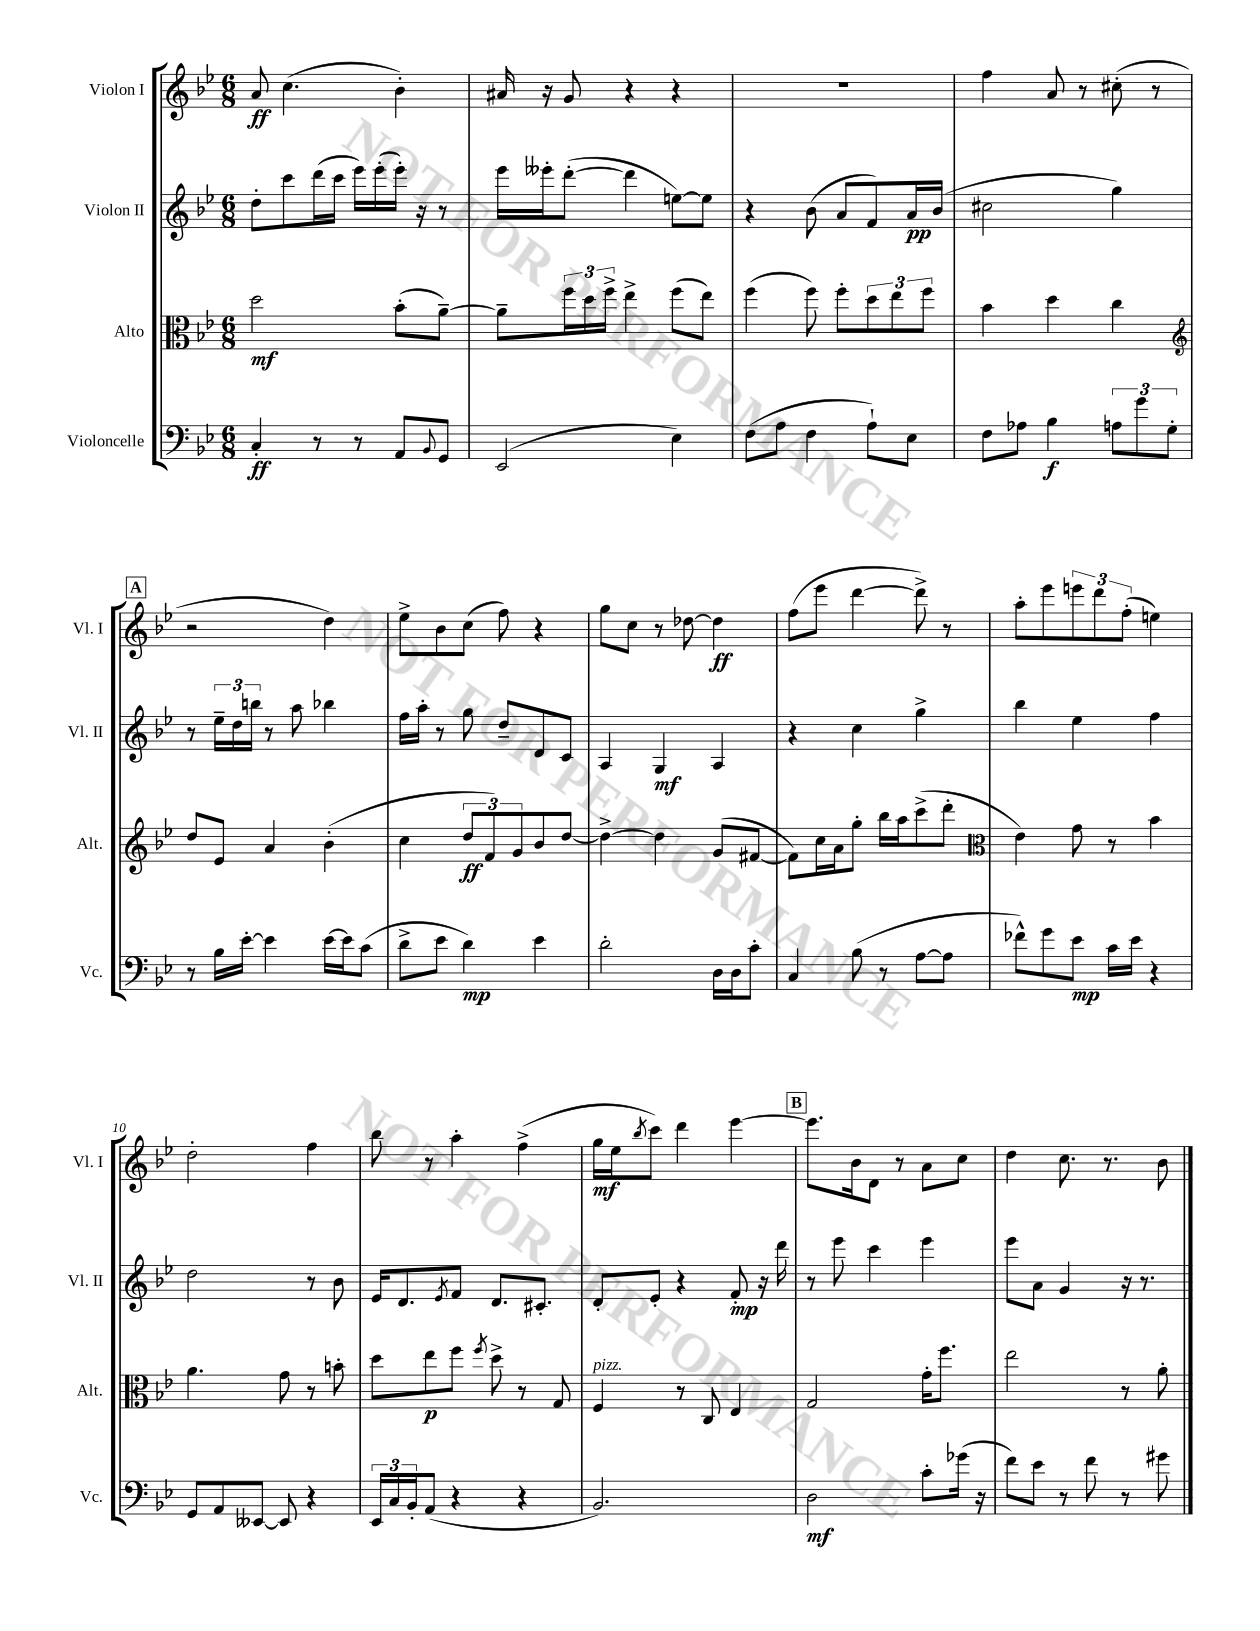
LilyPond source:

<<
\new StaffGroup <<
\new Staff = "s0" \with { instrumentName = "Violon I" shortInstrumentName = "Vl. I" } {
    \clef treble \key bes \major \numericTimeSignature \time 6/8
    a'8\ff c''4.( bes'4-.) |
    ais'16 r16 g'8 r4 r4 |
    R2. |
    f''4 a'8 r8 cis''8-.( r8 |
    \mark \markup { \box "A" } r2 d''4) |
    ees''8-> bes'8 c''8( f''8) r4 |
    g''8 c''8 r8 des''8~ des''4\ff |
    f''8( ees'''8 d'''4~ d'''8->) r8 |
    a''8-. ees'''8 \tuplet 3/2 { e'''8 d'''8 f''8-.( } e''4) |
    d''2-. f''4 |
    bes''8 r8 a''4-. f''4->( |
    g''16\mf ees''16 \acciaccatura { bes''8 } c'''8) d'''4 ees'''4~ |
    \mark \markup { \box "B" } ees'''8. bes'16 d'8 r8 a'8 c''8 |
    d''4 c''8. r8. bes'8 \bar "|." |
}
\new Staff = "s1" \with { instrumentName = "Violon II" shortInstrumentName = "Vl. II" } {
    \clef treble \key bes \major \numericTimeSignature \time 6/8
    d''8-. c'''8 d'''16( c'''16 ees'''16) ees'''16-.( ees'''16-.) r16 r8 |
    ees'''16 eeses'''16-. d'''8~-.( d'''4 e''8~) e''8 |
    r4 bes'8( a'8 f'8) a'16\pp bes'16( |
    cis''2 g''4) |
    \mark \markup { \box "A" } r8 \tuplet 3/2 { ees''16-- d''16 b''16 } r8 a''8 bes''4 |
    f''16 a''16-. r8 g''8 d''8-- d'8 c'8 |
    a4 g4\mf a4 |
    r4 c''4 g''4-> |
    bes''4 ees''4 f''4 |
    d''2 r8 bes'8 |
    ees'16 d'8. \acciaccatura { ees'8 } f'8 d'8. cis'8.-. |
    d'8-. ees'8-. r4 f'8-.\mp r16 d'''16 |
    \mark \markup { \box "B" } r8 ees'''8 c'''4 ees'''4 |
    ees'''8 a'8 g'4 r16 r8. \bar "|." |
}
\new Staff = "s2" \with { instrumentName = "Alto" shortInstrumentName = "Alt." } {
    \clef alto \key bes \major \numericTimeSignature \time 6/8
    d''2\mf bes'8-.( a'8~--) |
    a'8-- \tuplet 3/2 { f''16 d''16 f''16-> } ees''4-> f''8( ees''8) |
    f''4( f''8) f''8-. \tuplet 3/2 { d''8 ees''8 f''8 } |
    bes'4 d''4 c''4 |
    \mark \markup { \box "A" } \clef treble d''8 ees'8 a'4 bes'4-.( |
    c''4 \tuplet 3/2 { d''8\ff f'8) g'8 } bes'8 d''8~ |
    d''4~-> d''4 g'8( fis'8~ |
    fis'8) c''16 a'16 g''8-. bes''16 a''16 c'''8->( d'''8-. |
    \clef alto ees'4) g'8 r8 bes'4 |
    a'4. g'8 r8 b'8-. |
    d''8 ees''8\p f''8 \acciaccatura { f''8 } d''8-> r8 g8 |
    f4^\markup { \italic "pizz." } r8 c8 ees4 |
    \mark \markup { \box "B" } g2 g'16-. f''8. |
    ees''2 r8 a'8-. \bar "|." |
}
\new Staff = "s3" \with { instrumentName = "Violoncelle" shortInstrumentName = "Vc." } {
    \clef bass \key bes \major \numericTimeSignature \time 6/8
    c4-.\ff r8 r8 a,8 \appoggiatura { bes,8 } g,8 |
    ees,2( ees4) |
    f8( a8 f4 a8-!) ees8 |
    f8 aes8 bes4\f \tuplet 3/2 { a8 g'8 g8-. } |
    \mark \markup { \box "A" } r8 bes16 ees'16~-. ees'4 ees'16~ ees'16 c'8( |
    d'8-> ees'8 d'4\mp) ees'4 |
    d'2-. d16 d16 c'8-. |
    c4 bes8( r8 a8~ a8 |
    fes'8-^) g'8 ees'8\mp c'16 ees'16 r4 |
    g,8 a,8 eeses,8~ eeses,8 r4 |
    \tuplet 3/2 { ees,16 c16 bes,16-. } a,8( r4 r4 |
    bes,2.) |
    \mark \markup { \box "B" } d2\mf c'8-. ges'16( r16 |
    f'8) ees'8 r8 f'8 r8 gis'8 \bar "|." |
}
>>
>>
